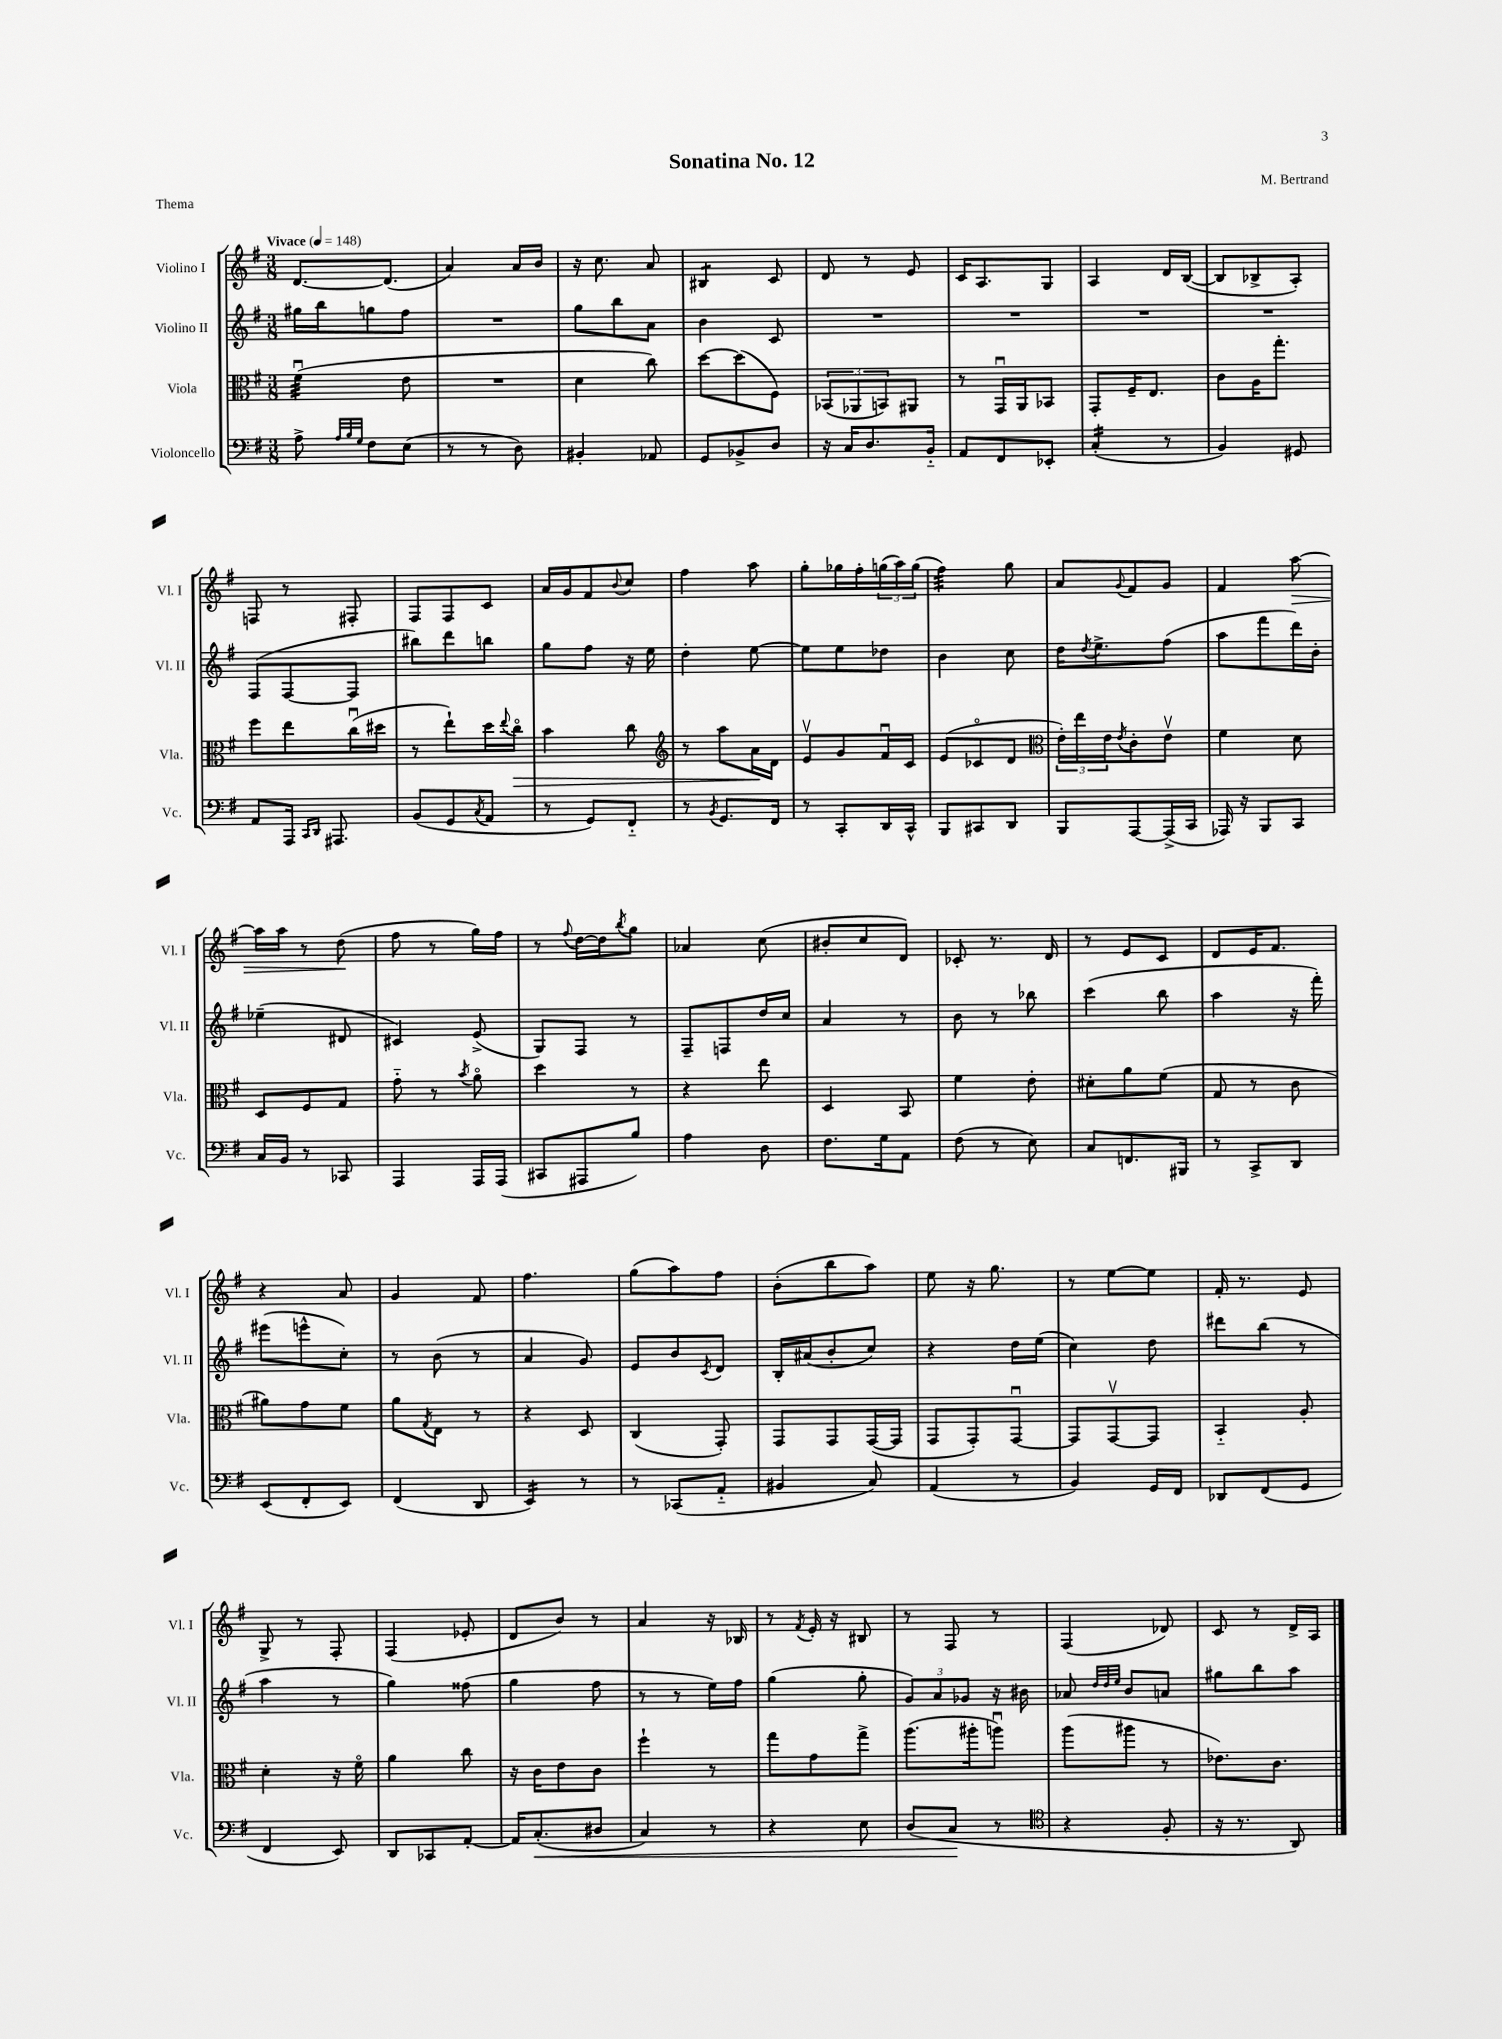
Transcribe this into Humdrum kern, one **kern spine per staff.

**kern	**kern	**kern	**kern
*staff4	*staff3	*staff2	*staff1
*clefF4	*clefC3	*clefG2	*clefG2
*k[f#]	*k[f#]	*k[f#]	*k[f#]
*M3/8	*M3/8	*M3/8	*M3/8
*MM148	*MM148	*MM148	*MM148
8A^	(4f#u	16gg#	[8.d
.	.	16bb	.
32qqA	.	.	.
32qqB	.	.	.
32qqG	.	.	.
8F#	.	8gg	.
.	.	.	(8.d]
(8E	8e	8ff#	.
=	=	=	=
8r	4.r	4.r	4a)
8r	.	.	.
8D)	.	.	16a
.	.	.	16b
=	=	=	=
4BB#'	4d	8gg	16r
.	.	.	8.cc
.	.	8bb	.
8AA-	8cc)	8a	8a
=	=	=	=
8GG	[8dd	4b	4B#
8BB-^	(8dd]	.	.
8D	8F#)	8c	8c
=	=	=	=
16r	(12BB-	4.r	8d
16C	.	.	.
.	12AA-	.	.
8.D	.	.	8r
.	12BB)	.	.
.	8AA#	.	8e
16BB'~	.	.	.
=	=	=	=
8AA	8r	4.r	16c
.	.	.	8.A
8FF#	16GGu	.	.
.	16AA	.	.
8EE-'	8BB-	.	8G
=	=	=	=
(4C'	8GG'	4.r	4A
.	16F#~	.	.
.	8.E	.	.
8r	.	.	16d
.	.	.	([16B
=	=	=	=
4BB)	8c	4.r	8B]
.	16A	.	8B-^
.	8.gg'	.	.
8GG#	.	.	8A')
=	=	=	=
8AA	8ff#	(8F#	8F
16AAA	8ee	[8F#	8r
16qqCC	.	.	.
16qqDD	.	.	.
8.AAA#	.	.	.
.	(16ccu	8F#]	8F#'
.	16dd#	.	.
=	=	=	=
(8BB	8r	8bb#)	8F#
8GG	8ee`)	8ddd	8F#
8qC	.	.	.
8AA	16dd	8bb	8c
.	8qqee	.	.
.	16cco	.	.
=	=	=	=
8r	4b	8gg	16a
.	.	.	16g
8GG)	.	8ff#	8f#
.	.	.	8qqb
8FF#'~	8cc	16r	8cc
.	.	16ee	.
=	=	=	=
*	*clefG2	*	*
8r	8r	4dd'	4ff#
8qBB	.	.	.
8.GG	8aa	.	.
.	16a	[8ee	8aa
16FF#	16d	.	.
=	=	=	=
8r	8ev	8ee]	8gg'
8CC'	8g	8ee	16gg-
.	.	.	16ff#'
16DD	16f#u	8dd-	(24gg
.	.	.	24aa)
16CC^^	16c	.	.
.	.	.	(24gg
=	=	=	=
8BBB	(8e	4b	4ff#)
8CC#	8c-o	.	.
8DD	8d	8cc	8gg
=	=	=	=
*	*clefC3	*	*
8BBB	24e')	16dd	8a
.	24ee	.	.
.	.	8qdd	.
.	.	8.ee^	.
.	24e	.	.
.	8qe	.	8qqg
[8AAA	8c'	.	8f#
(16AAA^]	8ev	(8ff#	8g
16CC	.	.	.
=	=	=	=
16AAA-)	4f#	8aa	4f#
16r	.	.	.
8BBB	.	8fff#	.
8CC	8d	16ddd)	[8aa
.	.	16b'	.
=	=	=	=
16C	8D	(4ee-~	16aa]
16BB	.	.	16aa
8r	8F#	.	8r
8CC-	8G	8d#	(8dd
=	=	=	=
4AAA	8g'~	4c#)	8ff#
.	8r	.	8r
.	8qb	.	.
16AAA	8ao	(8e^	16gg)
(16AAA	.	.	16ff#
=	=	=	=
8CC#	4dd	8G)	8r
.	.	.	8qqff#
8AAA#	.	8F#	[16dd
.	.	.	16dd]
.	.	.	8qbb
8B)	8r	8r	8gg
=	=	=	=
4A	4r	8F#~	4a-
.	.	8F	.
8D	8ee	16dd	(8cc
.	.	16cc	.
=	=	=	=
8.F#	4D	4a	8b#'
.	.	.	8cc
16G	.	.	.
8AA	8BB	8r	8d)
=	=	=	=
(8F#	4f#	8b	8c-'
8r	.	8r	8.r
8E)	8e'	8bb-	.
.	.	.	16d
=	=	=	=
8C	8d#'	(4ccc	8r
8.FF	8a	.	8e
.	(8f#	8bb	8c
16BBB#	.	.	.
=	=	=	=
8r	8G	4aa	8d
8CC^	8r	.	16e
.	.	.	8.f#
8DD	8c	16r	.
.	.	16fff#')	.
=	=	=	=
(8EE	8a#)	(8eee#	4r
8FF#'	8g	8eee^^	.
8EE)	8f#	8cc')	8a
=	=	=	=
(4FF#	8a	8r	4g
.	8qG	.	.
.	8E	(8b	.
8DD	8r	8r	8f#
=	=	=	=
4EE)	4r	4a	4.ff#
8r	8D	8g)	.
=	=	=	=
8r	(4C	8e	(8gg
(8CC-	.	8b	8aa)
.	.	8qc	.
8AA'~	8GG')	8d	8ff#
=	=	=	=
4BB#	8GG	16B'	(8b'
.	.	(16a#	.
.	8GG	8b'	8bb
8C)	([16GG	8cc)	8aa)
.	16GG]	.	.
=	=	=	=
(4AA	8GG	4r	8ee
.	8GG')	.	16r
.	.	.	8.gg
8r	[8GGu	16dd	.
.	.	(16ee	.
=	=	=	=
4BB)	8GG]	4cc)	8r
.	[8GGv	.	[8ee
16GG	8GG]	8dd	8ee]
16FF#	.	.	.
=	=	=	=
8DD-	4BB'~	8ddd#	16f#'
.	.	.	8.r
(8FF#	.	(8bb	.
8GG	8A'	8r	8e
=	=	=	=
4FF#	4d'	4aa	8G^
.	.	.	8r
8EE)	16r	8r	8F#'
.	16f#o	.	.
=	=	=	=
8DD	4a	4gg)	(4F#
8CC-	.	.	.
[8AA'	8cc	(8ff##	8e-'
=	=	=	=
16AA]	16r	4gg	8d
(8.C'	16c	.	.
.	8e	.	8b)
8D#	8c	8ff#	8r
=	=	=	=
4C)	4ff#`	8r	4a
.	.	8r	.
8r	8r	16ee)	16r
.	.	16ff#	16B-
=	=	=	=
4r	8gg	(4gg	8r
.	.	.	8qf#
.	8g	.	16e'
.	.	.	16r
8E	8gg^	8gg'	8B#
=	=	=	=
(8D	(8.aa	12g)	8r
.	.	12a	.
8C	.	.	8F#
.	.	12g-	.
.	16aa#'	.	.
8r	8aau)	16r	8r
.	.	16b#	.
=	=	=	=
*clefC4	*	*	*
4r	(8aa	8a-	(4F#
.	.	32qqdd	.
.	.	32qqdd	.
.	.	32qqee	.
.	8aa#	8b	.
8F#'	8r	8a	8d-)
=	=	=	=
16r	8.e-)	8gg#	8c
8.r	.	.	.
.	.	8bb	8r
.	8.c	.	.
8AA)	.	8aa	16d^
.	.	.	16A
==	==	==	==
*-	*-	*-	*-
